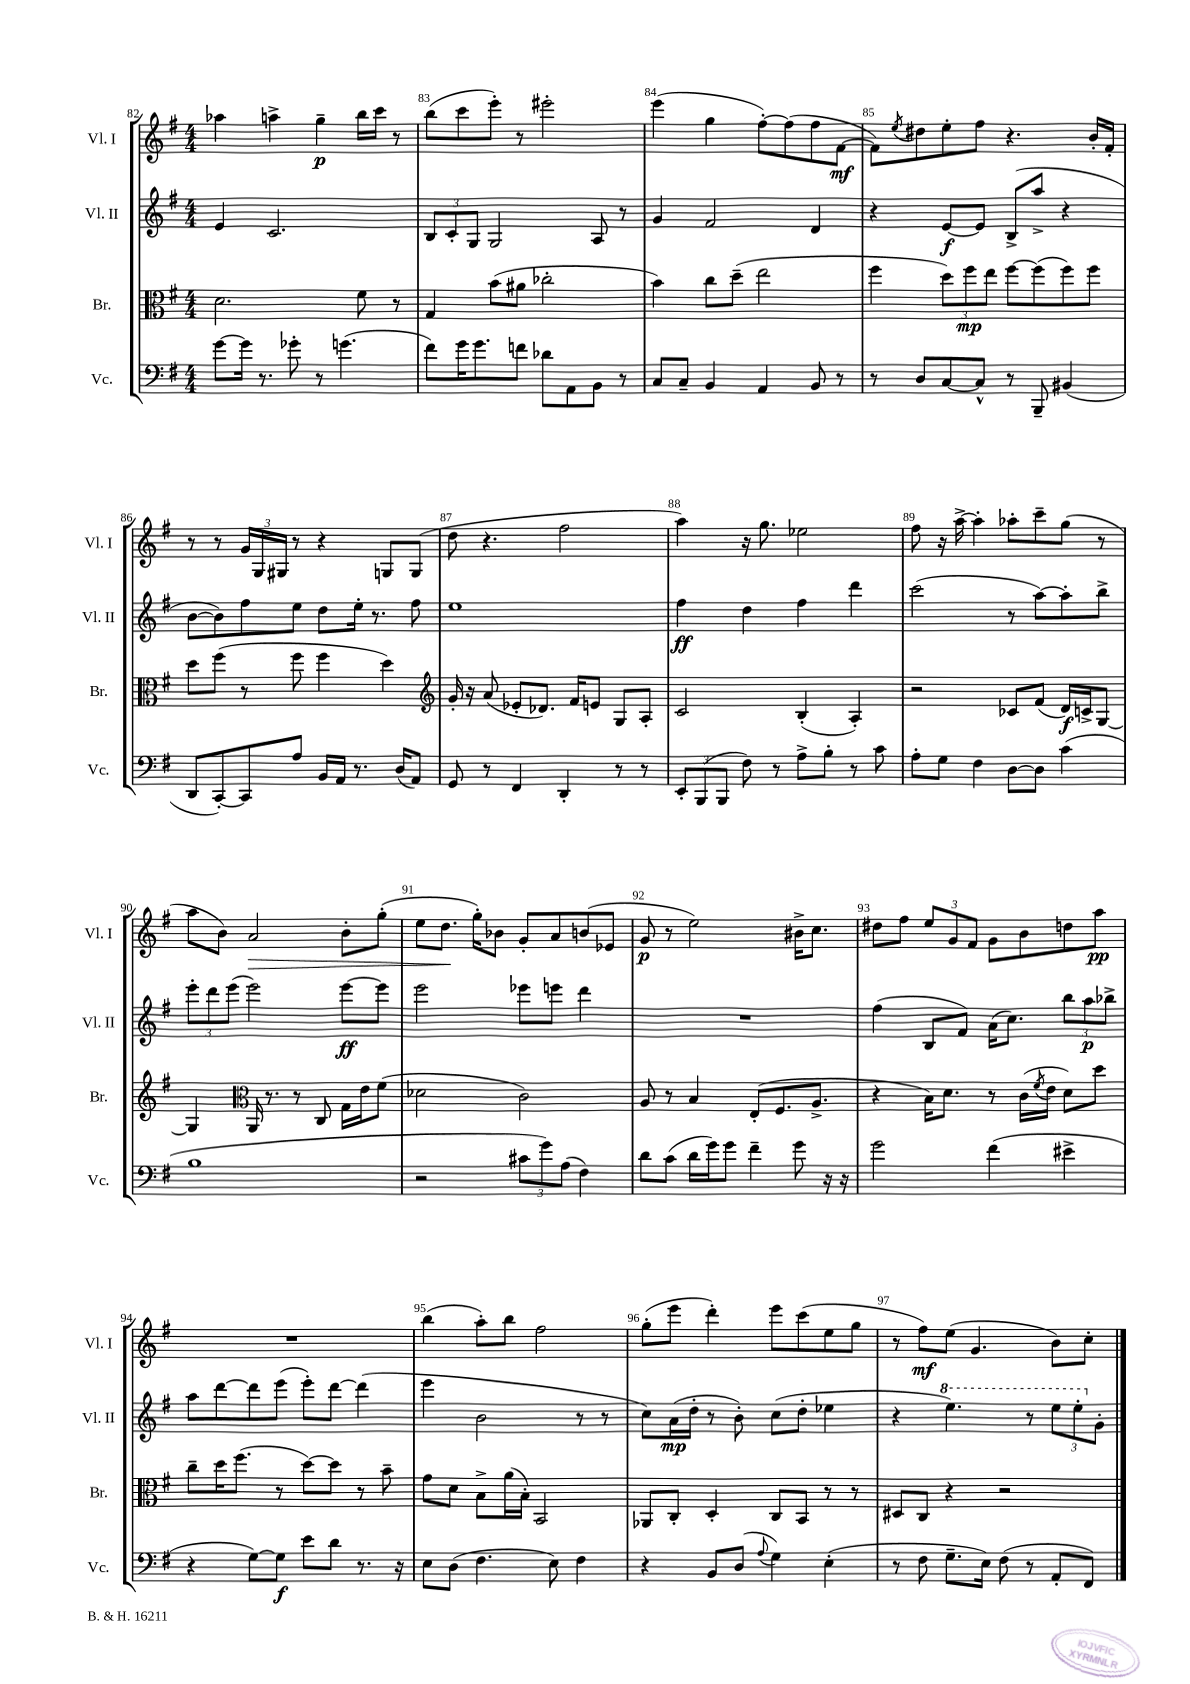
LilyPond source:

<<
\new StaffGroup <<
\new Staff = "s0" \with { instrumentName = "Vl. I" shortInstrumentName = "Vl. I" } {
    \clef treble \key g \major \numericTimeSignature \time 4/4
    aes''4 a''4-> g''4--\p b''16 c'''16 r8 |
    b''8( c'''8 e'''8-.) r8 eis'''2-. |
    e'''4( g''4 fis''8~-.) fis''8( fis''8 fis'8~\mf |
    fis'8) \acciaccatura { e''8 } dis''8 e''8-. fis''8 r4. b'16-. fis'16-. |
    r8 r8 \tuplet 3/2 { g'16 g16 gis16 } r8 r4 g8 g8( |
    d''8 r4. fis''2 |
    a''4) r16 g''8. ees''2 |
    fis''8 r16 a''16~-> a''4-. aes''8-. c'''8-- g''8( r8 |
    a''8 b'8) a'2\> b'8-. g''8-.( |
    e''8 d''8.\! g''16-.) bes'8 g'8-. a'8 b'8( ees'8 |
    g'8\p r8 e''2) bis'16-> c''8. |
    dis''8 fis''8 \tuplet 3/2 { e''8 g'8 fis'8 } g'8 b'8 d''8 a''8\pp |
    R1 |
    b''4( a''8-.) b''8 fis''2 |
    g''8-.( e'''8 d'''4-.) e'''8 c'''8( e''8 g''8 |
    r8 fis''8\mf) e''8( g'4. b'8) c''8-. \bar "|." |
}
\new Staff = "s1" \with { instrumentName = "Vl. II" shortInstrumentName = "Vl. II" } {
    \clef treble \key g \major \numericTimeSignature \time 4/4
    e'4 c'2. |
    \tuplet 3/2 { b8 c'8-. g8 } g2 a8 r8 |
    g'4 fis'2 d'4 |
    r4 e'8~\f e'8 b8->( a''8-> r4 |
    b'8~ b'8) fis''8 e''8 d''8 e''16-. r8. fis''8 |
    e''1 |
    fis''4\ff d''4 fis''4 d'''4 |
    c'''2( r8 a''8~) a''8-. b''8-> |
    \tuplet 3/2 { e'''8-. d'''8 e'''8( } e'''2) e'''8~\ff e'''8 |
    e'''2 ees'''8 e'''8 d'''4 |
    R1 |
    fis''4( b8 fis'8) a'16( c''8.) \tuplet 3/2 { b''8 a''8\p bes''8-> } |
    a''8 d'''8~ d'''8 e'''8( e'''8-.) d'''8~ d'''4( |
    e'''4 b'2 r8 r8 |
    c''8) a'16\mp( d''16-. r8 b'8-.) c''8( d''8-. ees''4 |
    r4 \ottava #1 e'''4.) r8 \tuplet 3/2 { e'''8 e'''8-. \ottava #0 g'8-. } \bar "|." |
}
\new Staff = "s2" \with { instrumentName = "Br." shortInstrumentName = "Br." } {
    \clef alto \key g \major \numericTimeSignature \time 4/4
    d'2. fis'8 r8 |
    g4 b'8( ais'8 ces''2-. |
    b'4) c''8 d''8--( e''2 |
    fis''4 \tuplet 3/2 { d''8) fis''8\mp e''8 } fis''8~ fis''8( fis''8) fis''8 |
    d''8 fis''8( r8 fis''8 fis''4 d''4) |
    \clef treble g'16-. r16 a'8( ees'8-. des'8.) fis'16 e'8 g8 a8-. |
    c'2 b4-.( a4-.) |
    r2 ces'8 fis'8( d'16\f) c'16-> g8~ |
    g4 \clef alto a,16 r8. r8 c8 g16 e'16 fis'8( |
    des'2 c'2) |
    a8 r8 b4 e8-.( fis8. a8.-> |
    r4 b16) d'8. r8 c'16( \acciaccatura { fis'8 } e'16 d'8) d''8 |
    c''8-- d''16 fis''8.( r8 d''8~) d''8 r8 b'8-- |
    g'8 d'8 b8-> a'16( b16-.) b,2 |
    aes,8 c8-. d4-. c8 b,8 r8 r8 |
    dis8 c8 r4 r2 \bar "|." |
}
\new Staff = "s3" \with { instrumentName = "Vc." shortInstrumentName = "Vc." } {
    \clef bass \key g \major \numericTimeSignature \time 4/4
    g'8~ g'16 r8. ges'8-. r8 g'4.( |
    fis'8) g'16 g'8. f'8 des'8 a,8 b,8 r8 |
    c8 c8-- b,4 a,4 b,8 r8 |
    r8 d8 c8~ c8-^ r8 b,,8-- bis,4( |
    d,8 c,8~-.) c,8 a8 b,16 a,16 r8. d16( a,8) |
    g,8 r8 fis,4 d,4-. r8 r8 |
    \tuplet 3/2 { e,8-. b,,8( b,,8 } fis8) r8 a8-> b8-. r8 c'8 |
    a8-. g8 fis4 d8~ d8 c'4( |
    b1 |
    r2 \tuplet 3/2 { cis'8 g'8) a8( } fis4) |
    d'8 c'8( d'16 g'16) g'8 fis'4-- g'8 r16 r16 |
    g'2 fis'4( eis'4-> |
    r4 g8~) g8\f e'8 d'8 r8. r16 |
    e8 d8( fis4. e8) fis4 |
    r4 b,8 d8( \appoggiatura { a8 } g4) e4-.( |
    r8 fis8 g8.-- e16) fis8( r8 a,8-. fis,8) \bar "|." |
}
>>
>>
\layout { \context { \Score currentBarNumber = #82 \override BarNumber.break-visibility = ##(#f #t #t) barNumberVisibility = #all-bar-numbers-visible } }
